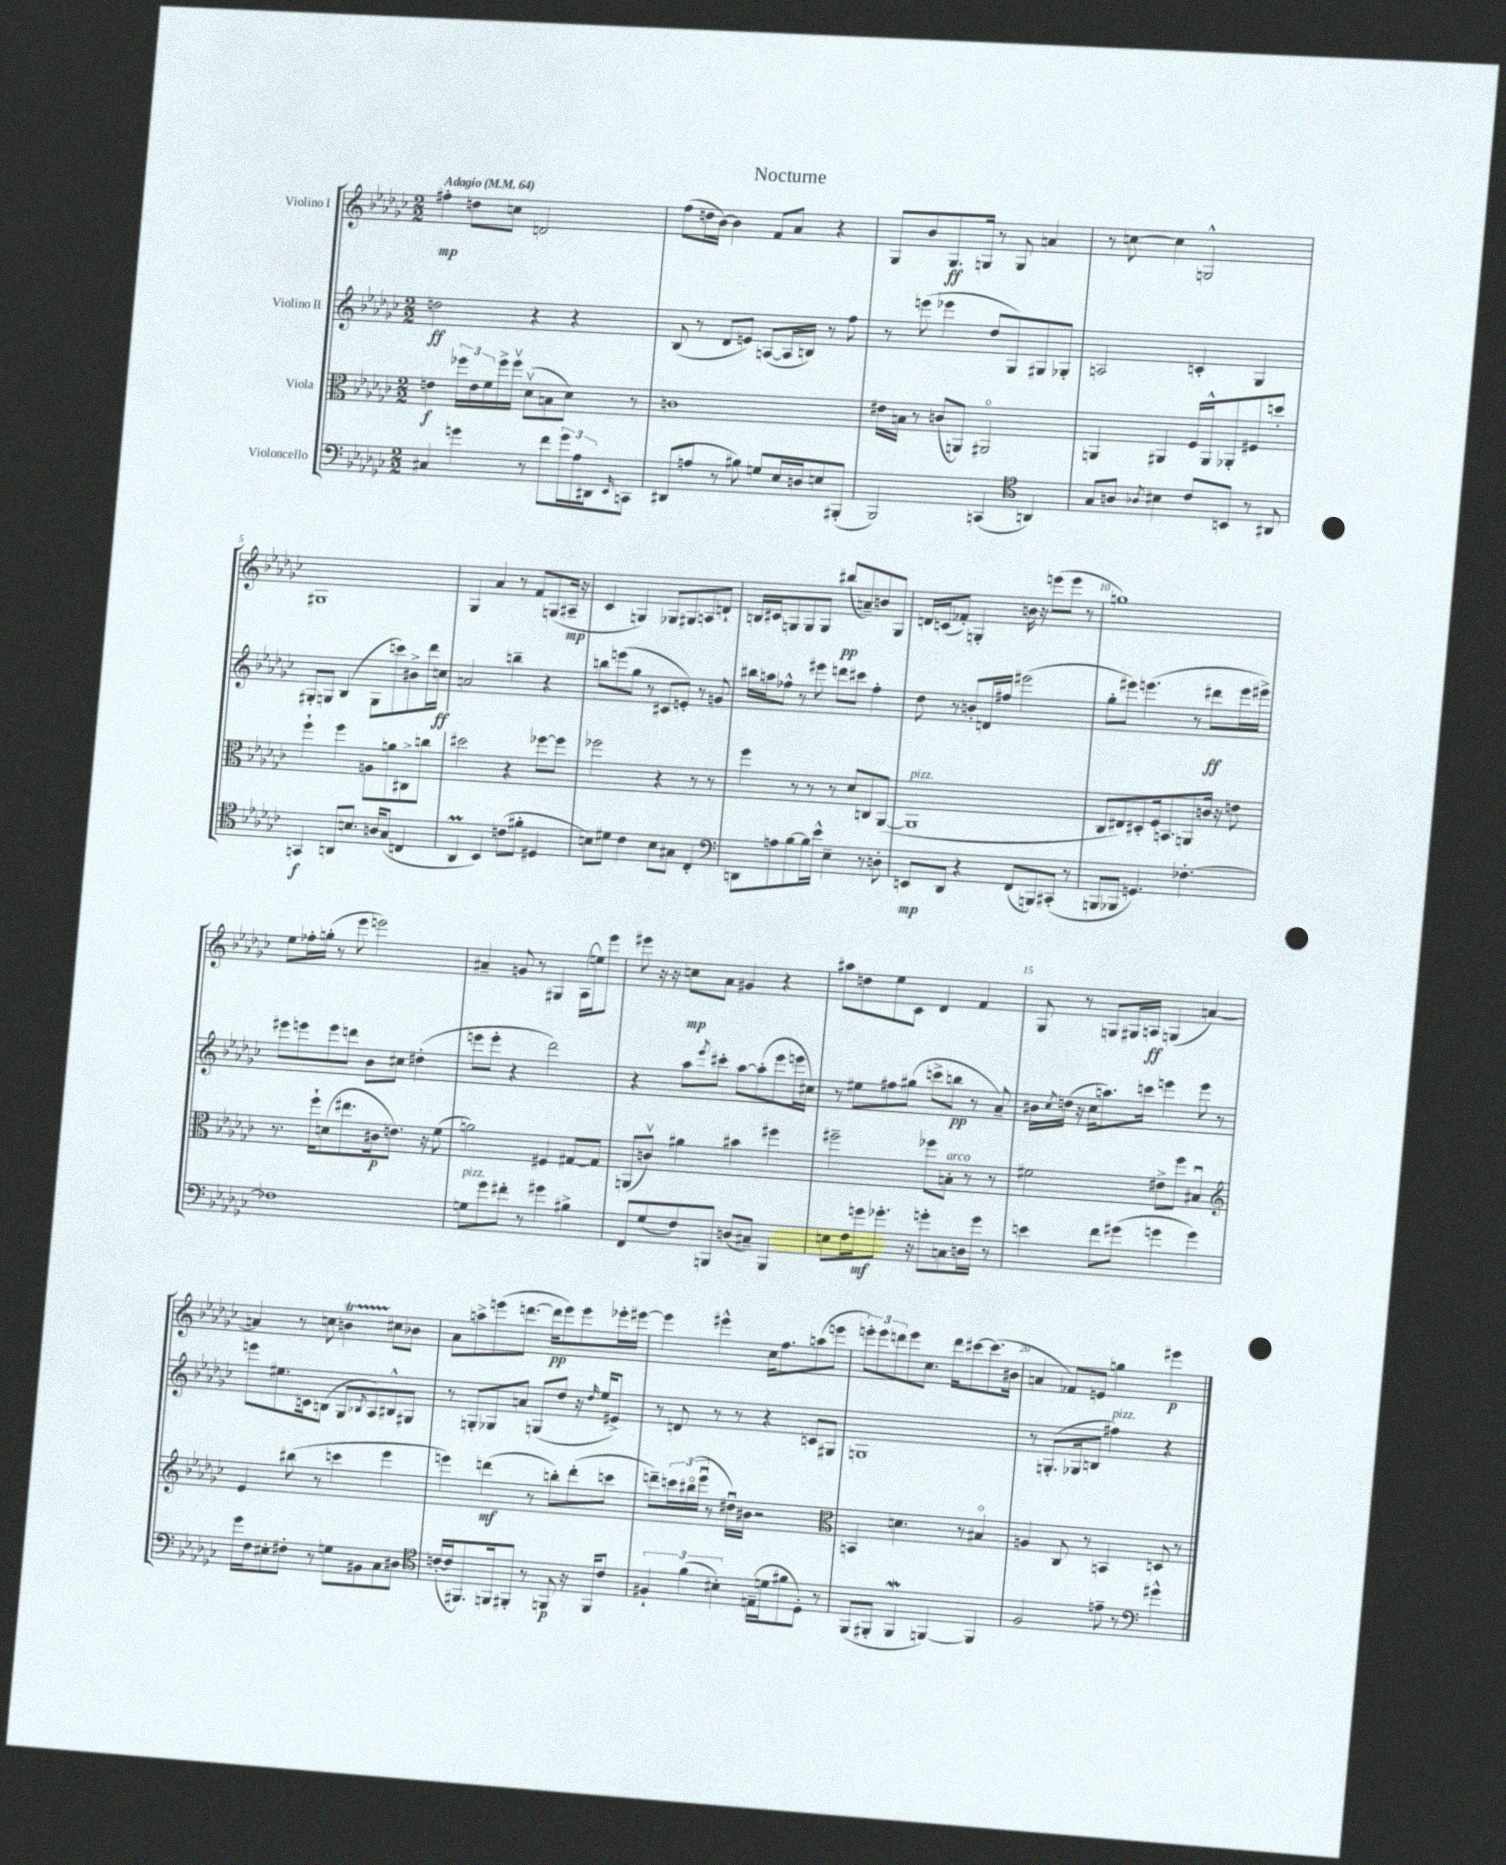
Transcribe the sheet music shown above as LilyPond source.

\header { title = "Nocturne" }
<<
\new StaffGroup <<
\new Staff = "s0" \with { instrumentName = "Violino I" } {
    \clef treble \key ges \major \numericTimeSignature \time 2/2 \tempo "Adagio" 4 = 64
    fis''4-.\mp d''8 c''8 d'2 |
    f''8( d''16 bes'16~) bes'4 f'8 aes'8 r4 |
    ges8 bes'8 ges8.\ff g16 r8 g8 a'4 |
    r8 c''8~ c''4 g2-^ |
    gis1 |
    ges4 aes'4 r8 f'8 g8( ais16--\mp r16 |
    ces'4 g4) ges8 gis8 a8 d'8-! |
    b16 cis'16 g8 g8 g8 bis''8\pp( a'8--) b'8 g8 |
    d'16 c'16( fes'8-.) g4-. b'16 r16 e'''8( e'''8 r8 |
    g''1) |
    ees''8 fes''16-. g''16-.( r8 ees'''8 e'''2) |
    ais'4-- g'8 r8 gis4 aes16( e''16) ees'''8 |
    eis'''8 r16 r16 c''8\mp aes'8 gis'4 r4 |
    ais''8 d''8 ees''8 ces'8 des'4 f'4 |
    ges8 r8 g8 gis16 a16\ff g4( a'4~) |
    a'4 r8 c''8 b'4\startTrillSpan cis''8\stopTrillSpan bes'8 |
    aes'8 a''8-> e'''8( d'''8.~ d'''16\pp e'''8) e'''8 ees'''16-. eis'''16~ |
    eis'''4 eis'''4-^ ces''16 f''8. a''8( e'''8 |
    \tuplet 3/2 { e'''8-.) e'''8 d'''8 } e'''8 ces''8. d'''16 cis'''8~ cis'''8.( bis'16 |
    a'4 fes'8) e'8 g''4 eis'''4\p \bar "|." |
}
\new Staff = "s1" \with { instrumentName = "Violino II" } {
    \clef treble \key ges \major \numericTimeSignature \time 2/2
    d''2\ff r4 r4 |
    bes8( r8 des'8 e'8) a8~( a16 b16) r8 f''8 |
    r8 e'''8( ees'''4 des''8 ges8) gis8 ges8-. |
    a2 c'4-. ges4 |
    gis8-. g8 bes4( g8 c'''8) bis'8-> des'''16 c''16\ff |
    a'2 b''4-- r4 |
    b''8 e'''8( ges''8 r8 cis'8 e'8-.) r8 g'8 |
    bis''16 a''16 fes''8-^ r8 eis'''8 d'''8 cis'''8 fes''4-. |
    des''8 r8 b'8-. d'16 fis''16 eis'''2( |
    ges''8-. eis'''8) e'''4.( r8 dis'''8\ff e'''16 eis'''16->) |
    eis'''8 e'''8 e'''8 d'''8 bes'8 cis''8 dis''4-.( |
    e'''8 e'''8-. r4 des'''2) |
    r4 aes''8 \acciaccatura { ees'''8 } cis'''8-. aes''8~ aes''8-.( ees'''8 e'''16 cis''16) |
    r8 eis''8 fis''8 gis''8( c'''8-> b''8\pp r8 aes'8--) |
    bis'16 \acciaccatura { ces''8 } d''16( r16 ces''16 a''8.) c'''16 e'''4 e'''8 r8 |
    e'''8 eis''8. c'16 b8( ges8 \acciaccatura { bes8 } aes8) bis8-^ gis8 |
    r8 g8-. ges8 a'8 g8( des''8 r16 \grace { des''16 } ees''16 eis'8->) |
    r8 d'8 r8 r8 r4 c'8 gis8 |
    g1 |
    r8 g8.-.( ges16 b8 fis''4^\markup { \italic "pizz." }) r4 \bar "|." |
}
\new Staff = "s2" \with { instrumentName = "Viola" } {
    \clef alto \key ges \major \numericTimeSignature \time 2/2
    e'4\f \tuplet 3/2 { fes''16 e'16 f'16 } fes''16-> fes''16\upbow des'8\upbow( b8 des'8) r8 |
    c'1 |
    eis'16 b16 r8 c'8( a,8) ais,2\flageolet |
    a,4 ais,4 f16 ais,16-^ aes,8-. fis8 d''8-. |
    f''4-! f''4 a8 a'8 cis8-> c''8 |
    dis''2 r4 fes''8~ fes''8 |
    fes''2 r4 r8 r8 |
    f''4 r8 r8 r8 des'8 c8 aes,8~( |
    aes,1^\markup { \italic "pizz." } |
    ces8 eis8) dis8-. f16 b,8. a,8 c'16 r16 e'8 |
    r8. f''16-! d'8( eis''8. cis'16\p e'8.) r16 f'8( |
    a'2) fis4 gis8~ gis8 |
    a,8( c'8\upbow) ais'4 bis'4 fis''4 |
    fis''2-- fes''8 b8-.^\markup { \italic "arco" } r8 r8 |
    fis'2 eis'8-> f''8 bis4\downbow |
    \clef treble ees'4 bis''8( r8 c'''4 ees'''4 |
    e'''4) d'''4\mf( r8 b''8-.) d'''8-.( c'''8 |
    d'''8--) \tuplet 3/2 { c'''16 bis''16\flageolet( ees'''16\downbow } r8 dis''16\downbow) bis'16 r2 |
    \clef alto b,4 d'4. r8 bis4\flageolet |
    a4 ces8 r8 b,4 d8 r8 \bar "|." |
}
\new Staff = "s3" \with { instrumentName = "Violoncello" } {
    \clef bass \key ges \major \numericTimeSignature \time 2/2
    cis4 g'4 r8 f'8 \tuplet 3/2 { g'16 aes16 dis,16 } \grace { ees,16 } c,8 |
    dis,8( a8 r8 bis8) g8 ees16 d16 e8 bis,,8-.( |
    bes,,2) c,4( \clef tenor a,4) |
    ges8 a8 \acciaccatura { aes8 } bis4 ces'8 b,8 r8 ais,8 |
    g,4\f a,8 b8. a16 ges8( c4 |
    aes,4\prall bes,4) c'8( fis'8-. dis4 |
    b8) dis'8 ces'4 b8 gis8 ces4-. |
    \clef bass d,8 a8 bes8~ bes16 ees'16-^ ees4-- r8 d8-. |
    e,8\mp des,8 r4 f,8( b,,8) cis,8-.( r8 |
    b,,8 bes,,8 g,4.) fes4.~-. |
    fes1 |
    g8^\markup { \italic "pizz." } ges'8 fis'8-. r8 gis'4 bis4-> |
    f,8 ges8( f8) b,,8 d8( cis8--) b,,4 |
    e8 f16 g'16\mf ges'8.-. r16 g'8-. c8 d16 g'16 r8 |
    e'4 f'8 gis'8( g'4 g'4) |
    ges'16 f16 eis8-. fis8-. r8 g8 bis,8 ces8 dis8 |
    \clef tenor c'16~-.( c'16 fis,8.) f,16 fis,8-. r8 f,8\p r16 f,16 c'8 |
    \tuplet 3/2 { fis4-! f'4( bis4-.) } e16--( d'16 fis'8 des8-.) r8 |
    f,8( fis,8-. fis,4\mordent f,4~) f,4 |
    f2 e'8-- r8 \clef bass gis'4-^ \bar "|." |
}
>>
>>
\layout { \context { \Score \override BarNumber.break-visibility = ##(#f #t #t) barNumberVisibility = #(every-nth-bar-number-visible 5) } }
